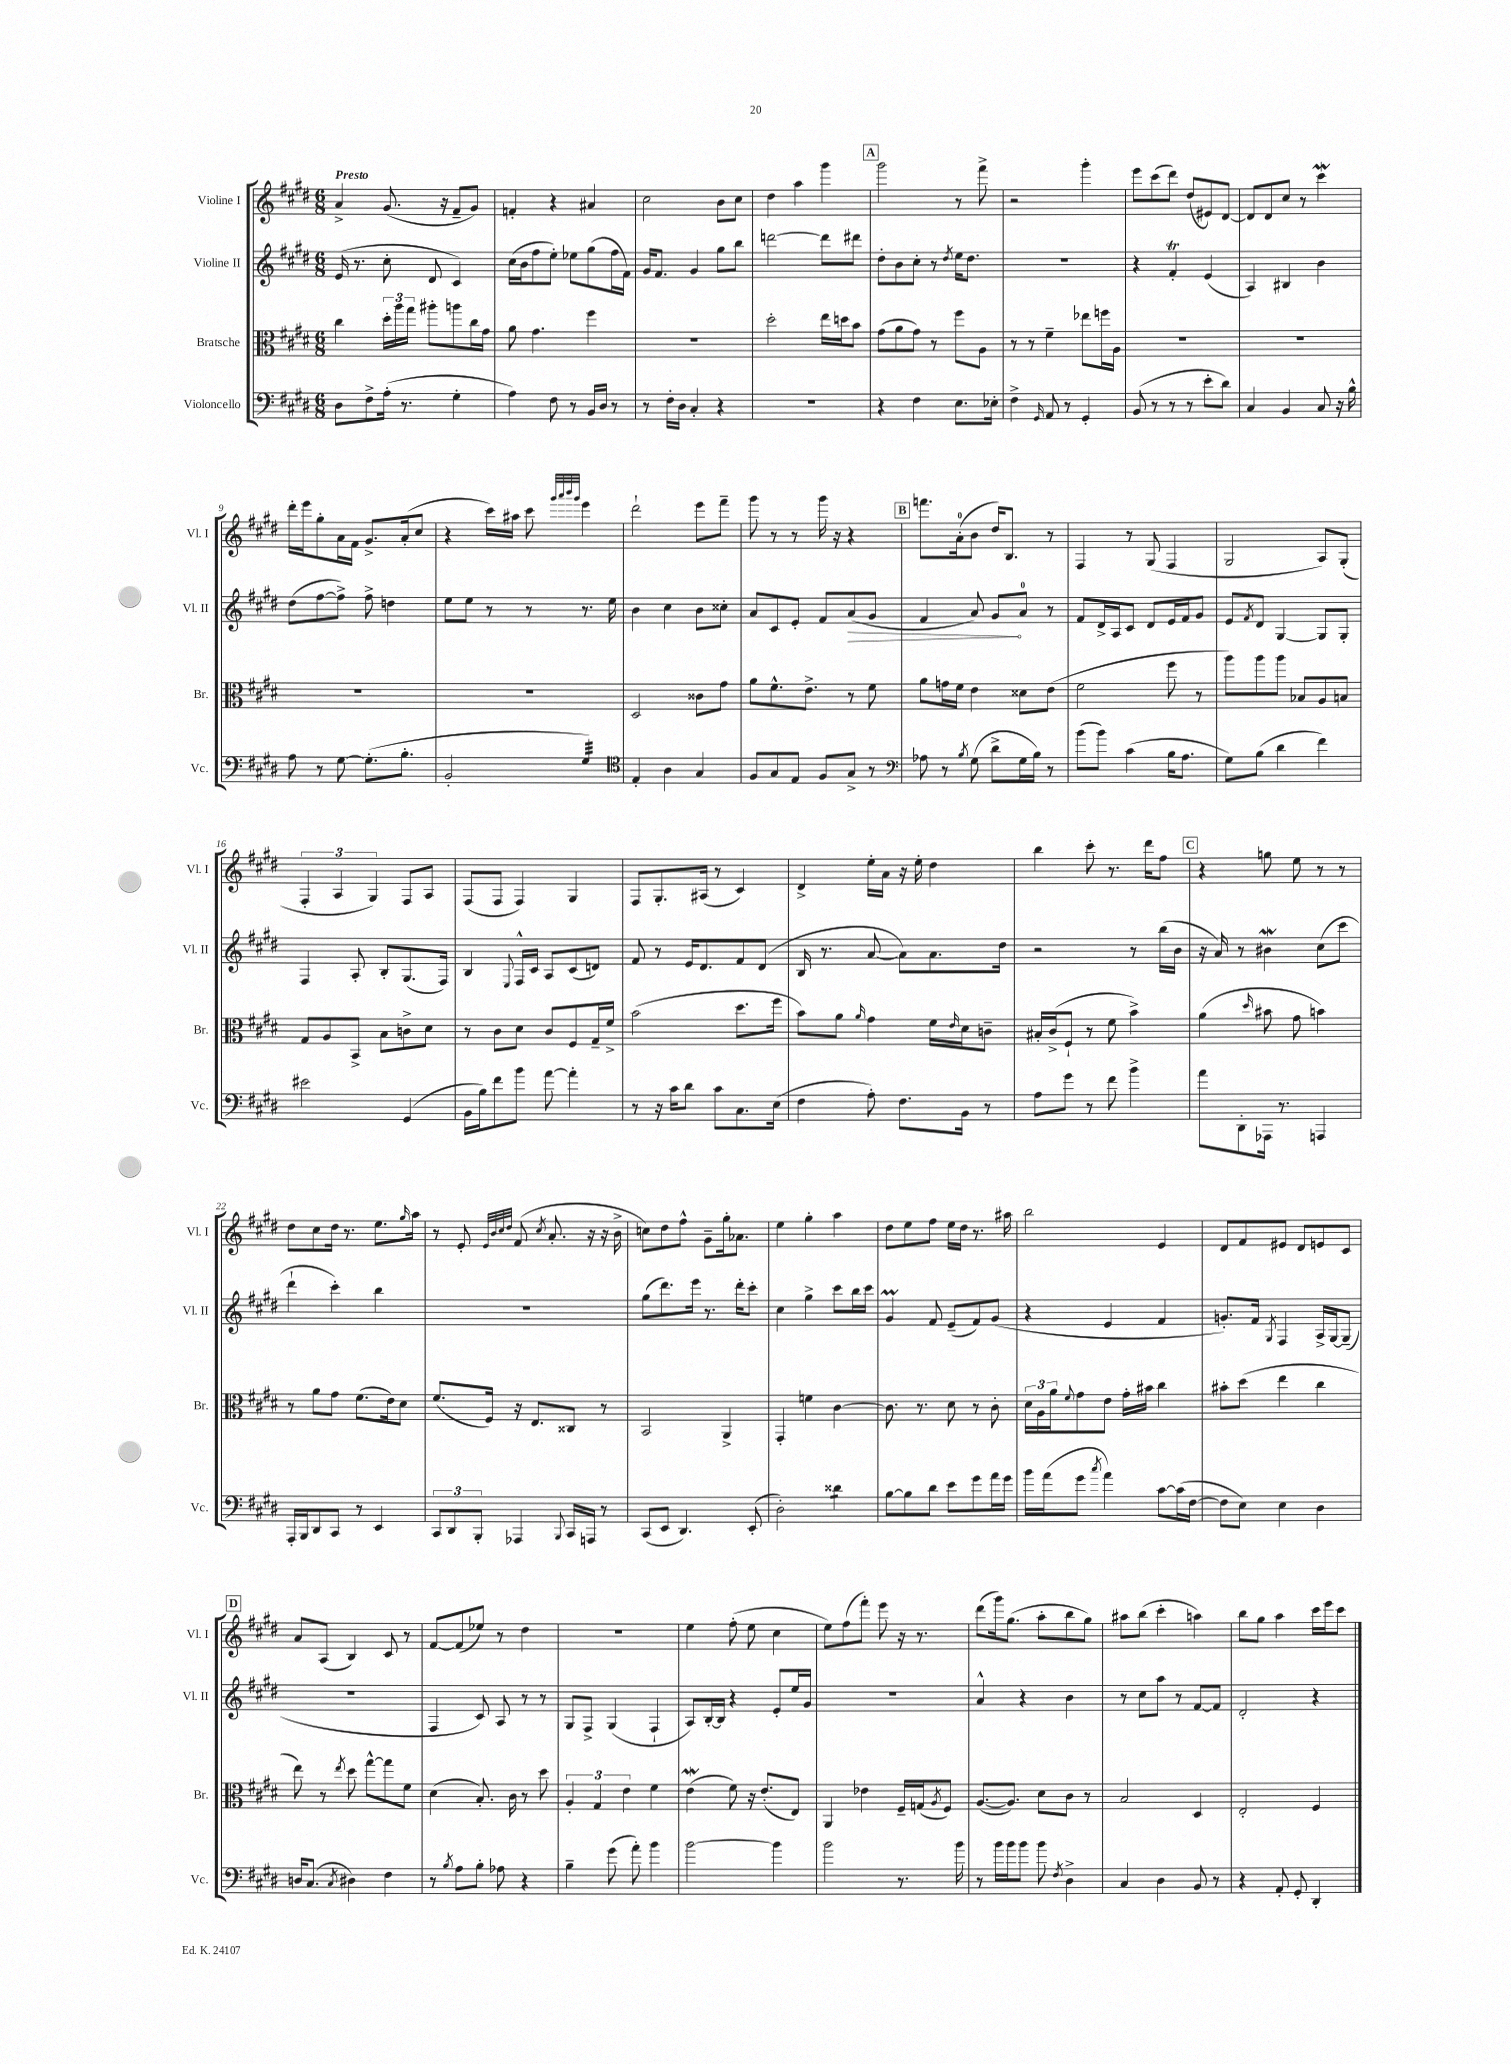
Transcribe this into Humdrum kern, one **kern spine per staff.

**kern	**kern	**kern	**kern
*staff4	*staff3	*staff2	*staff1
*clefF4	*clefC3	*clefG2	*clefG2
*k[f#c#g#d#]	*k[f#c#g#d#]	*k[f#c#g#d#]	*k[f#c#g#d#]
*M6/8	*M6/8	*M6/8	*M6/8
8D#	4cc#	(16e	4a^
.	.	8.r	.
8F#^	.	.	.
(16A'	24dd#'	8cc#'	(8.g#
.	24aa	.	.
8.r	.	.	.
.	24gg#	.	.
.	8aa#'	8d#	.
.	.	.	16r
4G#'	8aa	4c#)	8f#~
.	16cc#	.	8g#)
.	16g#	.	.
=	=	=	=
4A)	8a	(16cc#	4f'
.	.	16b	.
.	4.g#	8ff#	.
8F#	.	8ee')	4r
8r	.	8ee-	.
16BB	4ff#	(8gg#	4a#
16D#	.	.	.
8r	.	16ff#	.
.	.	16f#)	.
=	=	=	=
8r	2.r	16g#	2cc#
.	.	8.f#	.
16F#'	.	.	.
16D#	.	.	.
4C#'	.	4g#	.
4r	.	8gg#	8b
.	.	8bb	8cc#
=	=	=	=
2.r	2dd#'	[2ddd	4dd#
.	.	.	4aa
.	16ee	8ddd]	4ggg#
.	16dd	.	.
.	8b	8ddd#	.
=	=	=	=
4r	(8g#	8dd#'	2ggg#
.	8a	8b	.
4F#	8g#)	8cc#'	.
.	8r	8r	.
.	.	8qdd#	.
8.E	8ff#	16ee	8r
.	.	8.dd#	.
.	8A	.	8fff#^
16E-'	.	.	.
=	=	=	=
4F#^	8r	2.r	2r
.	8r	.	.
16qqGG#	.	.	.
8AA	4f#~	.	.
8r	.	.	.
4GG#'	8ee-	.	4ggg#'
.	16ff	.	.
.	16A	.	.
=	=	=	=
(8BB	2.r	4r	8eee
8r	.	.	(8ccc#
8r	.	4f#'	8ddd#)
8r	.	.	(8dd#
8e'	.	(4e	8e#)
8d#)	.	.	[8d#
=	=	=	=
4C#	2.r	4A)	8d#]
.	.	.	8d#
4BB	.	4B#	8cc#
.	.	.	8r
8C#	.	4b	4ccc#
16r	.	.	.
16B^^	.	.	.
=	=	=	=
8A	2.r	(8dd#	16ddd#'
.	.	.	16eee
8r	.	[8ff#	8gg#'
[8G#	.	8ff#^])	16a
.	.	.	16f#
(8.G#']	.	8ff#^	8.g#^
.	.	4dd	.
8.B'	.	.	(16a'
.	.	.	8cc#
=	=	=	=
2BB'	2.r	8ee	4r
.	.	8ee	.
.	.	8r	16ccc#)
.	.	.	16aa#
.	.	8r	8ccc#
*clefC4	*	*	*
.	.	.	32qqggg#
.	.	.	32qqaaa
.	.	.	32qqbbb
.	.	.	32qqggg#
4G#)	.	8.r	4eee
.	.	16ee	.
=	=	=	=
4E'	2D#	4b	2ddd#`
4A	.	4cc#	.
4G#	8c##	8b	8eee
.	8g#	8cc##'	8fff#~
=	=	=	=
8F#	8a	8a	8ggg#
8G#	8.f#^^	8c#	8r
8E	.	8e'	8r
.	8.e^	.	.
8F#	.	8f#	16ggg#
.	.	.	16r
8G#^	8r	(8a	4r
8r	8f#	8g#	.
=	=	=	=
*clefF4	*	*	*
8A-	8a	4f#	8.fff
8r	16g	.	.
.	16f#	.	(16a'
8qB	.	.	.
(8G#	4e	8a)	8b
8d#^	.	8g#	16dd#)
.	.	.	8.B
16G#	8d##	8a	.
16B)	.	.	.
8r	(8e	8r	8r
=	=	=	=
(8b	2f#	8f#	4F#
8b)	.	16d#^	.
.	.	16A	.
(4c#	.	8c#	8r
.	.	8d#	(8G#
16B	8ff#	16e	4F#
8.A	.	16f#	.
.	8r	8g#	.
=	=	=	=
8G#)	8aa)	8e	2G#
.	.	8qf#	.
(8B	8aa	8d#	.
4d#	8aa	[4G#	.
.	8B-	.	.
4f#)	8A	8G#]	8A)
.	8B	8G#'	(8G#'
=	=	=	=
2e#	8G#	4F#	6F#'
.	8A	.	.
.	.	.	6A
.	8BB^	8A'	.
.	.	.	6G#)
.	8B	8B'	.
(4GG#	8c^	(8.G#	8F#
.	8d#	.	8A
.	.	16F#)	.
=	=	=	=
16BB	8r	4B	(8F#
16B)	.	.	.
8f#	8c#	.	8F#
.	.	8qqE	.
8b	8d#	16F#^^	4F#)
.	.	16c#	.
[8a	8c#	8A	.
4a']	8F#	(8c#	4G#
.	16G#~	8d)	.
.	16f#^	.	.
=	=	=	=
8r	(2b	8f#	8F#
16r	.	8r	8.G#'
16c#	.	.	.
8d#	.	16e	.
.	.	8.d#	(16A#
8c#	.	.	8r
8.C#	8.dd#	8f#	4c#)
.	.	(8d#	.
(16E	16ff#	.	.
=	=	=	=
4F#	8b)	16B	4d#^
.	.	8.r	.
.	8a	.	.
.	16qqa	.	.
8A')	4g#	[8a	16ee'
.	.	.	16a
8.F#	.	8a])	16r
.	.	.	16ee'
.	16f#	8.a	4dd#
.	16qqe	.	.
16BB	16d#	.	.
8r	8c~	.	.
.	.	16dd#	.
=	=	=	=
8A	16B#'	2r	4bb
.	(16c#^	.	.
8g#	8F#`	.	.
8r	8r	.	8ccc#'
8f#	8f#	.	8.r
4b^	4b^)	8r	.
.	.	.	16ddd#
.	.	(16bb	8ff#
.	.	16b	.
=	=	=	=
8a	(4a	16r	4r
.	.	16a)	.
8DD#'	.	8r	.
.	16qqdd#	.	.
16AAA-	8b#	4b#	8gg
8.r	.	.	.
.	8g#	.	8ee
4AAA	4b)	(8cc#	8r
.	.	8ccc#	8r
=	=	=	=
16AAA'	8r	4ddd#`	8dd#
16BBB	.	.	.
8DD#	8a	.	8cc#
8CC#	8g#	4ccc#')	16dd#
.	.	.	8.r
8r	(8.f#	.	.
4EE	.	4bb	8.ee
.	16e)	.	.
.	8d#	.	.
.	.	.	16qqgg#
.	.	.	16aa
=	=	=	=
12CC#	(8.f#	2.r	8r
12DD#	.	.	.
.	.	.	8e'
12BBB'	.	.	.
.	16F#)	.	.
.	.	.	32qqe
.	.	.	32qqb
.	.	.	32qqcc#
.	.	.	32qqdd#
4AAA-	16r	.	(8f#
.	8.E	.	.
.	.	.	8qcc#
.	.	.	8.a'
8qqBBB	.	.	.
16CC#	8C##	.	.
16AAA	.	.	16r
8r	8r	.	16r
.	.	.	16b^
=	=	=	=
(8CC#	2BB	(8gg#	8cc)
8EE	.	8.ddd#)	8dd#
4.DD#)	.	.	8ff#^^
.	.	16eee	.
.	.	8.r	8g#~
.	4AA^	.	16gg#'
.	.	16ddd#'	8.a-
(8EE'	.	8ccc#'	.
=	=	=	=
2D#')	4GG#'	4cc#	4ee
.	4f	4gg#^	4gg#'
4d##	[4c#	8ccc#	4aa
.	.	16bb	.
.	.	16ccc#	.
=	=	=	=
[8B	8.c#]	4g#	8dd#
8B]	.	.	8ee
.	8.r	.	.
8d#	.	8f#	8ff#
8e	8d#	(8e~	16ee
.	.	.	16dd#
8g#	8r	8f#)	8.r
16a	8c#'	(8g#	.
16g#	.	.	16aa#
=	=	=	=
16b	24d#	4r	2bb
.	24A	.	.
(16a	.	.	.
.	24a	.	.
.	8qqf#	.	.
8g#	8g#	.	.
8qcc#	.	.	.
4a)	8e	4e	.
.	16g#'	.	.
.	16b#	.	.
[8c#	4cc#	4f#	4e
(16c#]	.	.	.
[16F#	.	.	.
=	=	=	=
8F#]	8b#'	8.g')	8d#
8E)	(8dd#	.	8f#
.	.	16f#	.
.	.	8qG#	.
4E	4ee	4F#	8e#
.	.	.	8d#
4D#	4cc#	16A^	8e
.	.	[16G#	.
.	.	(8G#~]	8c#
=	=	=	=
16D	8ee)	2.r	8a
(8.C#	.	.	.
.	8r	.	(8A
8qC#	8qee	.	.
4D#)	8dd#	.	4B)
.	[8gg#^^	.	.
4F#	8gg#]	.	8c#
.	8f#	.	8r
=	=	=	=
8r	(4d#	4F#	[8f#
8qB	.	.	.
8A	.	.	(8f#]
8B'	8.B')	8c#)	8ee-)
8A-	.	8A	8r
.	16c#	.	.
4r	8r	8r	4dd#
.	8dd#	8r	.
=	=	=	=
4B~	6A'	8G#	2.r
.	.	8F#^	.
.	6G#	.	.
(8g#	.	(4G#	.
.	6e	.	.
8a')	.	.	.
4b	4f#	4F#`	.
=	=	=	=
[2b	(4e	8A)	4ee
.	.	[16B'	.
.	.	16B]	.
.	8f#)	4r	(8ff#'
.	16r	.	8ee
.	(8.e'	.	.
4b]	.	8e'	4cc#
.	8E)	16ee	.
.	.	16g#	.
=	=	=	=
2b	4AA	2.r	8ee)
.	.	.	(8ff#
.	4e-	.	8fff#')
.	.	.	8eee
8.r	16F#~	.	16r
.	(16G	.	8.r
.	8qA	.	.
.	8F#)	.	.
16b	.	.	.
=	=	=	=
8r	([8.A	4a^^	(8ddd#
16b	.	.	16ggg#)
16b	8.A])	.	(8.gg#
8b	.	4r	.
8b	8d#	.	8aa'
8qF#	.	.	.
4D#^	8c#	4b	8bb
.	8r	.	8gg#)
=	=	=	=
4C#	2B	8r	8aa#
.	.	8cc#	(8bb
4D#	.	8aa	4ccc#'
.	.	8r	.
8BB	4D#	[8f#	4aa)
8r	.	8f#]	.
=	=	=	=
4r	2E'	2d#'	8bb
.	.	.	8gg#
8AA'	.	.	4aa
8GG#'	.	.	.
4DD#'	4F#	4r	16ccc#
.	.	.	16eee
.	.	.	8ccc#
==	==	==	==
*-	*-	*-	*-
